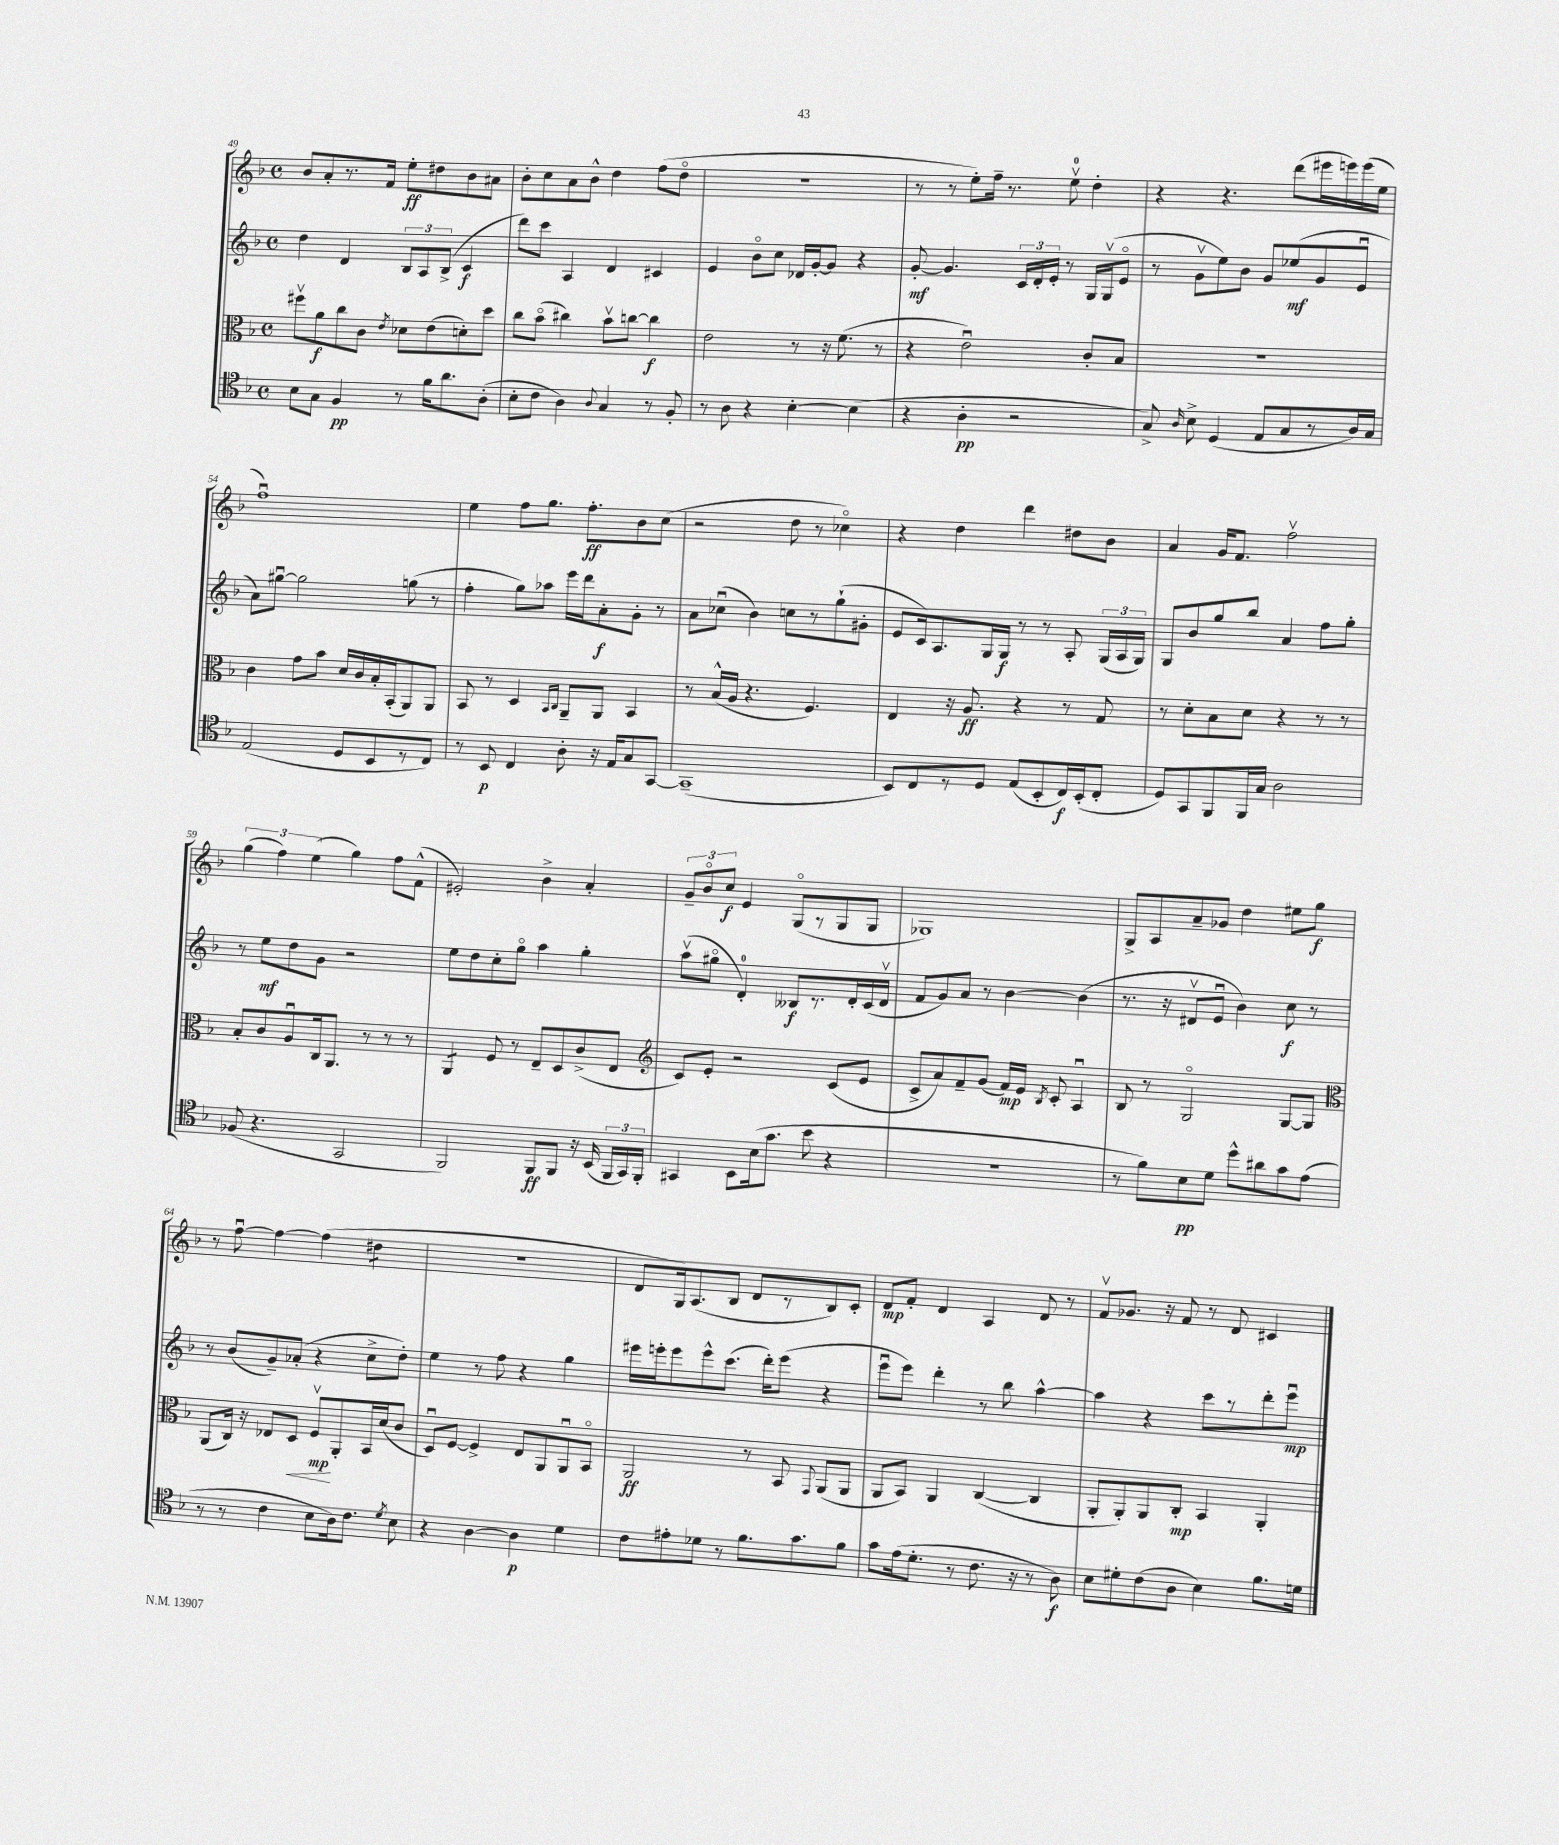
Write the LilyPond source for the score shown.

<<
\new StaffGroup <<
\new Staff = "s0" {
    \clef treble \key f \major \defaultTimeSignature \time 4/4
    \autoBeamOff bes'8[ a'8-. r8. f'16] e''8[-.\ff dis''8 bes'8 ais'8] |
    bes'8[-. c''8 a'8 bes'8]-^ d''4 f''8[( d''8]\flageolet |
    R1 |
    r8 r8 e''8[-.) f''16]-- r8. e''8-0\upbow d''4-. |
    r4 r4. d'''8[( eis'''16 e'''16) e'''16( e''16] |
    f''1\downbow) |
    e''4 f''8[ g''8.] f''8.[-.\ff bes'8 c''8]( |
    r2 d''8 r8 ces''4\flageolet) |
    r4 d''4 d'''4 dis''8[ bes'8] |
    a'4 g'16[ f'8.] f''2\upbow |
    \tuplet 3/2 { g''4( f''4) e''4( } g''4) f''8[ f'8]-^( |
    eis'2-.) bes'4-> a'4-. |
    \tuplet 3/2 { g'8[-- bes'8\flageolet c''8]\f } e'4 g8[\flageolet( r8 g8 g8] |
    ges1) |
    g8[-> a8 a'8-- ges'8] d''4 eis''8[ g''8]\f |
    r8 f''8~\downbow f''4~ f''4( dis''4:8 |
    R1 |
    d'8[ g16) a8.( bes8] d'8[ r8 bes8) c'8]-. |
    d'8[\mp f'8]-. d'4 a4 d'8 r8 |
    f'8[\upbow ges'8.] r16 f'8 r8 d'8 cis'4 \bar "|." |
}
\new Staff = "s1" {
    \clef treble \key f \major \defaultTimeSignature \time 4/4
    \autoBeamOff d''4 d'4 \tuplet 3/2 { bes8[ a8 bes8]->( } c'4\f |
    d'''8[) c'''8] a4 d'4 cis'4 |
    e'4 bes'8[\flageolet c''8] des'16[ g'16~-. g'8] r4 |
    g'8~-.\mf g'4. \tuplet 3/2 { c'16[ d'16-. e'16]-. } r8 g16[ g16\upbow( e'8]\flageolet |
    r8 g'8[\upbow e''8) bes'8] g'8[ ees''8\mf( g'8 e'8]\downbow |
    a'8[) gis''8]~\downbow gis''2 g''8( r8 |
    f''4-. g''8[) aes''8] e'''16[ d'''16 a'8-.\f g'8]-. r8 |
    a'8[ ces''8]\downbow( bes'4) c''8[ r8 g''8-!( gis'8]-. |
    e'8[ c'16) a8. g16 g16]\f r8 r8 a8-. \tuplet 3/2 { g16[( a16 g16]) } |
    g8[ bes'8 g''8 bes''8] a'4 f''8[ g''8]-. |
    r8 e''8[\mf d''8 g'8] r2 |
    e''8[ d''8 c''8-. g''8]\flageolet a''4 g''4-. |
    a''8[\upbow( gis''8]\flageolet d'4-0-.) beses8[\f r8. d'16-. c'16( d'16]\upbow |
    f'8[ g'8) a'8] r8 bes'4~ bes'4( |
    r8. r16 dis'8[\upbow e'8]\downbow bes'4) c''8\f r8 |
    r8 bes'8[( g'8--) aes'8]-.( r4 c''8[-> d''8]-.) |
    e''4 r8 f''8 r4 g''4 |
    eis'''16[ e'''16-. e'''8 e'''8-^ c'''8.]( d'''16[-.) e'''8]( r4 |
    e'''8[\downbow e'''8]) d'''4-. r8 bes''8 a''4~-^ |
    a''4 r4 c'''8[ r8 d'''8-. e'''8]\downbow\mp \bar "|." |
}
\new Staff = "s2" {
    \clef alto \key f \major \defaultTimeSignature \time 4/4
    \autoBeamOff fis''8[\upbow a'8\f c''8 c'8] \acciaccatura { e'8 } des'8[ e'8( d'8-.) d''8] |
    c''8[ bes'8]\flageolet( cis''4) bes'8[\upbow c''8]~ c''4\f |
    e'2 r8 r16 f'8.( r8 |
    r4 e'2\downbow) c'8[-. bes8] |
    r1 |
    c'4 g'8[ bes'8] d'16[ c'16 bes16-. bes,16-.( a,8) a,8] |
    bes,8 r8 d4 \grace { bes,16[ c16] } a,8[-- a,8] bes,4 |
    r8 bes16[-^( a16] r4. f4.) |
    e4 r16 a8.\ff r4 r8 g8 |
    r8 d'8[-. bes8 d'8] r4 r8 r8 |
    bes8[-. c'8 a8\downbow c16 a,8.] r8 r8 r8 |
    a,4:8 f8 r8 e8[-- d8 c'8->( e8] |
    \clef treble c'8[) e'8]-. r2 c'8[( e'8] |
    c'8[-> a'8) f'8-- g'8]( f'16[\mp) e'16] \acciaccatura { bes8 } c'8-. a4\downbow |
    bes8 r8 g2\flageolet g8[~ g8] |
    \clef alto a,8[( c16]) r16 ees8[ d8]\< f8[\upbow\mp\! a,8-. bes,16 d'16( c'8] |
    d8[\downbow) f8]~ f4-> e8[ a,8 a,8\downbow bes,8]\flageolet |
    a,2\ff r8 bes,8 \appoggiatura { g,8 } a,8[( a,8] |
    a,8[ bes,8]) a,4 c4~( c4 |
    a,8[-. a,8-.) a,8 c8]-.\mp bes,4 a,4-. \bar "|." |
}
\new Staff = "s3" {
    \clef tenor \key f \major \defaultTimeSignature \time 4/4
    \autoBeamOff bes8[ g8] f4\pp r8 f'16[ a'8. a8]-.( |
    bes8[-. c'8] a4) \appoggiatura { a8 } g4 r8 f8-. |
    r8 a8 r4 bes4~-. bes4( |
    r4 a4-.\pp r2 |
    g8->) \grace { a16 } bes8-> d4( e8[ g8 r8 a16) g16] |
    e2( d8[ bes,8 r8 c8]) |
    r8 bes,8\p c4 a8-. r16 e16[ g8 g,8]~ |
    g,1--( |
    bes,8[) c8 r8 d8] e8[( bes,8-. c16\f) bes,16-.( c8]-. |
    d8[) g,8 f,8 f,16 g16] a2 |
    fes8( r4. g,2 |
    f,2) f,8[\ff f,8] r16 bes,16( \tuplet 3/2 { f,16[ g,16) f,16]-. } |
    gis,4 bes,8[ bes16( g'8.] bes'8 r4 |
    R1 |
    r8 f'8[) bes8\pp d'8] d''8[-^ ais'8 g'8 e'8]( |
    r8 r8 c'4 bes8[ a16) c'8.] \acciaccatura { d'8 } bes8 |
    r4 a4~ a4\p d'4 |
    c'8[ eis'8-. des'8] r8 f'8.[ g'8. f'8] |
    g'8[ e'16( d'8.]-. r8 c'8. r16 r8 a8\f) |
    bes8[ dis'8-. c'8( a8] bes4) f'8.[ d'16] \bar "|." |
}
>>
>>
\layout { \context { \Score currentBarNumber = #49 } }
